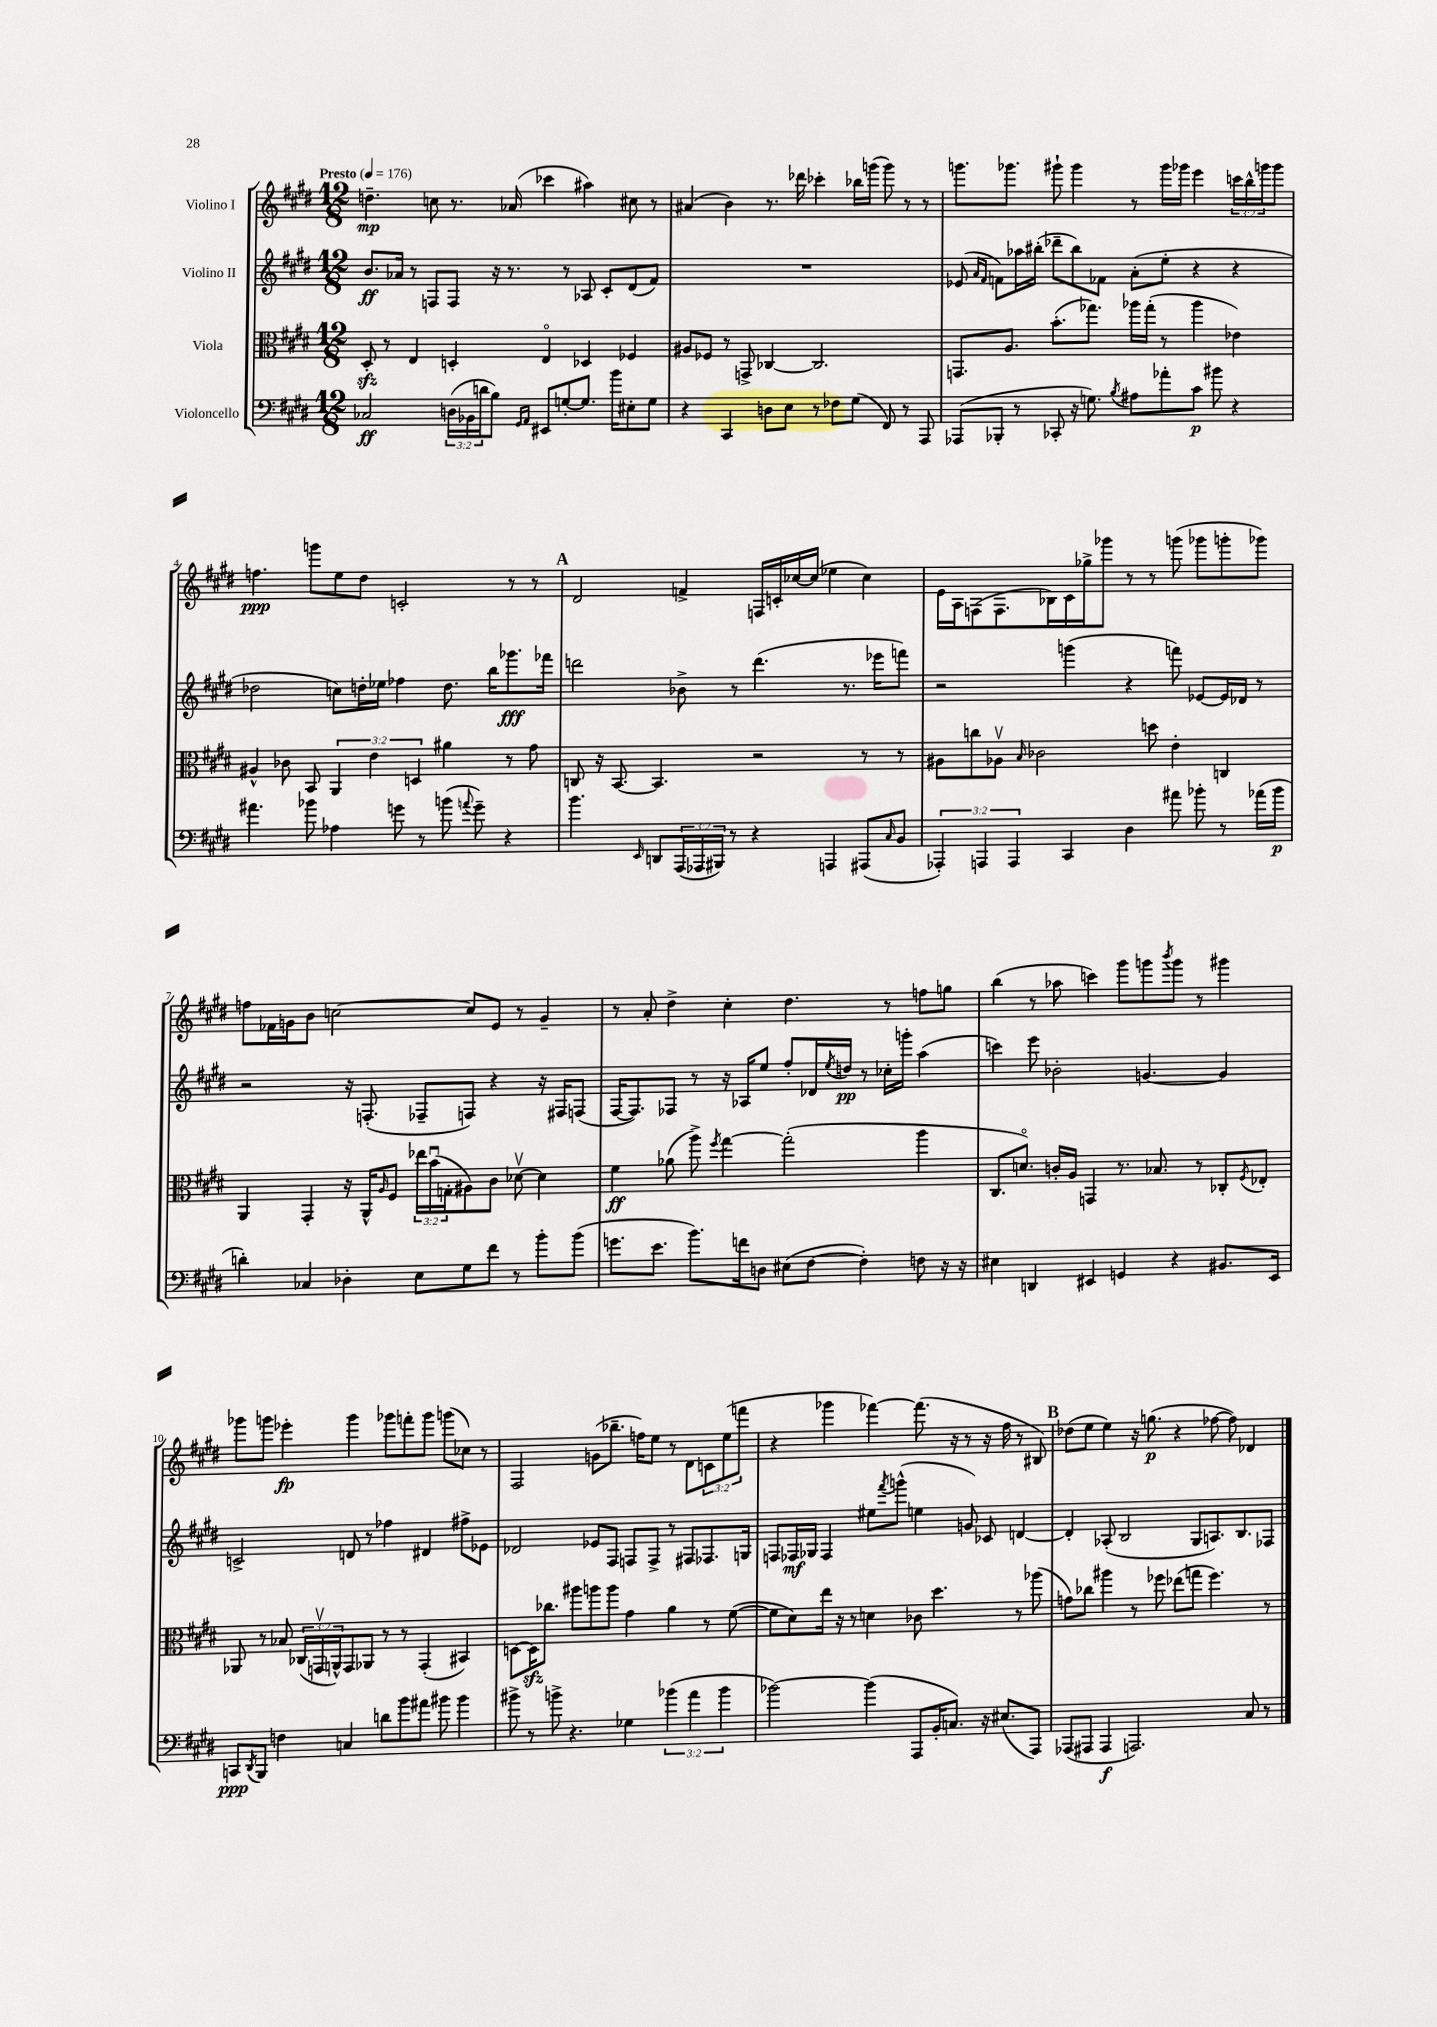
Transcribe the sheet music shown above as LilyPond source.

<<
\new StaffGroup <<
\new Staff = "s0" \with { instrumentName = "Violino I" } {
    \clef treble \key e \major \numericTimeSignature \time 12/8 \override Staff.TupletNumber.text = #tuplet-number::calc-fraction-text \tempo "Presto" 4 = 176
    d''4.--\mp c''8 r8. aes'16( ces'''4 ais''4) cis''8 r8 |
    ais'4( b'4) r8. des'''16 ces'''4-. bes''16 g'''16( g'''8) r8 r8 |
    g'''8. ges'''8. gis'''8-! gis'''4 r8 gis'''16 ges'''16 e'''4 \tuplet 3/2 { c'''16 b''16-^ g'''16 } g'''8 |
    f''4.\ppp g'''8 e''8 dis''8 c'2-. r8 r8 |
    \mark \markup { \bold "A" } dis'2 f'4-> f16 c'16-. ces''16~ ces''16( ees''4 ces''4) |
    e'16 a16 f8( f8. bes16) cis'16 ges''16-> ges'''8 r8 r8 g'''8( ges'''8 g'''8-. ges'''8) |
    f''8 fes'16 g'16 b'8 c''2~ c''8 e'8 r8 g'4-- |
    r8 a'8-. dis''4-> cis''4-. dis''4. r8 f''8 g''8 |
    b''4( r8 aes''8 c'''4) gis'''8 g'''8 \acciaccatura { b'''8 } g'''8 r8 gis'''4 |
    ges'''8 g'''8 ees'''4-.\fp g'''4 ges'''8 f'''8-. ges'''8 g'''8( ces''8) r8 |
    fis2 g'8( bes''8.-- f''16) e''8 r8 dis'8 \tuplet 3/2 { c'8 e''8( f'''8 } |
    r4 ges'''4 fes'''4~) fes'''8.( r16 r8 r16 fis''16 r8 bis8) |
    \mark \markup { \bold "B" } des''8( e''8 e''4) r16 g''8.\p( r4 fes''8~ fes''8) des'4 \bar "|." |
}
\new Staff = "s1" \with { instrumentName = "Violino II" } {
    \clef treble \key e \major \numericTimeSignature \time 12/8
    b'8.\ff aes'16 r8 f8 f8 r16 r8. r8 aes8 cis'8-. dis'8( fis'8) |
    R1. |
    ees'8( \grace { a'16 fis'16 } f'8) aes''16 bis''16-.( des'''8-- bis''8) fes'8 a'8-.( e''8-. r4 r4 |
    des''2 c''8) d''16-. ees''16 fes''4 d''8. b''16 ges'''8.\fff fes'''16 |
    \mark \markup { \bold "A" } d'''2 bes'8-> r8 d'''4.( r8. ees'''16 f'''8) |
    r2 g'''4( r4 f'''8) ees'8~ ees'16 des'16 r8 |
    r2 r16 f8.-.( fes8-- f8) r4 r16 fis16 f8( |
    fis16~ fis8.) fes8 r8 r16 aes16 e''8 fis''8-. des'16 \acciaccatura { e''8 } d''16\pp r8 ces''16-. g'''16-. a''4( |
    c'''4) e'''8 bes'2-. g'4.~ g'4 |
    c'2-> d'8 r8 fes''4 dis'4 fis''8-> ees'8 |
    des'2 ees'8 fis8 f8 f8-> r8 fis8 fes8. g16 |
    f8 fes16\mf ges16 fes4 eis''8 \acciaccatura { fis'''8 } g'''8-^( e''4 g'8) ces'8 d'4~ |
    \mark \markup { \bold "B" } d'4-. aes8-.( b2 gis8 a8.) b8. fes8 \bar "|." |
}
\new Staff = "s2" \with { instrumentName = "Viola" } {
    \clef alto \key e \major \numericTimeSignature \time 12/8 \override Staff.TupletNumber.text = #tuplet-number::calc-fraction-text
    dis8-.\sfz r8 e4 d4-. e4\flageolet des4 fes4 |
    ais8 fes8 r8 g,8-> ces4~ ces2. |
    g,8. a8. b'8.-.( ges''8.) aes''16 ges''16-.( r8 aes''4 ees'4) |
    ais4-^ ces'8 b,8 \tuplet 3/2 { a,4 e'4 d4 } ais'4 r8 gis'8 |
    \mark \markup { \bold "A" } c8 r16 b,8.~ b,4. r2 r8 r8 |
    ais8 c''8 aes8\upbow \grace { b16 } ces'2 d''8 e'4-. c4 |
    a,4 gis,4-. r16 a,16-^ \grace { a16 } fis8 \tuplet 3/2 { ees''16 b'16\downbow( g16-. } ais8) cis'8 des'8~\upbow des'4 |
    fis'4\ff aes'8( a''8->) \acciaccatura { fis''8 } gis''4~ gis''2-.( a''4 |
    cis8. d'8.\flageolet) c'16-. a16 g,4 r8. bes8. r8 ces8-. \acciaccatura { fis8 } ees8-. |
    aes,8 r8 bes8 \tuplet 3/2 { ces16( g,16\upbow a,16-^) } g,8 aes,8 r8 r8 g,4-.( bis,4) |
    d8~ d16\sfz ces''8. ais''8 a''8 a''8 gis'4 a'4 r8 fis'8~( |
    fis'8 dis'8) e''16 r16 r8 d'4 ces'8 dis''4. r8 aes''8( |
    \mark \markup { \bold "B" } g'8) ces''8 ais''4 r8 fes''8 ees''8( g''8 fes''4.) r8 \bar "|." |
}
\new Staff = "s3" \with { instrumentName = "Violoncello" } {
    \clef bass \key e \major \numericTimeSignature \time 12/8 \override Staff.TupletNumber.text = #tuplet-number::calc-fraction-text
    ces2\ff \tuplet 3/2 { d16( bes,16 d'16 } b8) \grace { gis,16 a,16 } eis,8 g8~-. g8. b'16 eis8-. g8 |
    r4 cis,4 d8 e8 r8 fes8 gis8( fis,8) r8 a,,8 |
    aes,,8( bes,,8-. r8 ces,8-. r16 g8.) \acciaccatura { b8 } ais8 aes'8-. cis'8\p bis'8 r4 |
    ais'4. bes'8 aes4 g'8 r8 b'8( \appoggiatura { a'8 } g'8--) r4 |
    \mark \markup { \bold "A" } b'4. \grace { e,16 } d,8 \tuplet 3/2 { a,,16( aes,,16 bis,,16) } r8 r4 a,,4 ais,,8( \grace { cis16 } b,8 |
    \tuplet 3/2 { aes,,4-.) a,,4 a,,4 } cis,4 dis4 ais'8 bes'8-. r8 aes'16( bes'16\p |
    d'4-.) ces4 des4-. e8 gis8 fis'8 r8 b'8-. b'8( |
    g'8. e'8. b'8.) f'16 d8 eis8( fis8~ fis4-.) f8 r16 r16 |
    eis4 d,4 eis,4 g,4 r4 bis,8. eis,16 |
    c,8\ppp \acciaccatura { dis,8 } b,,8 f4 c4 d'8 b'8 ais'8 bis'8 bis'4 |
    bis'8-> r8 b'8-> r4. ges4 \tuplet 3/2 { bes'4( a'4 bes'4 } |
    bes'2~) bes'4( a,,8 b,16-. c8.) r16 eis8.( a,,8) |
    \mark \markup { \bold "B" } aes,,8( ais,,8 ais,,4\f a,,2.) cis8 r8 \bar "|." |
}
>>
>>
